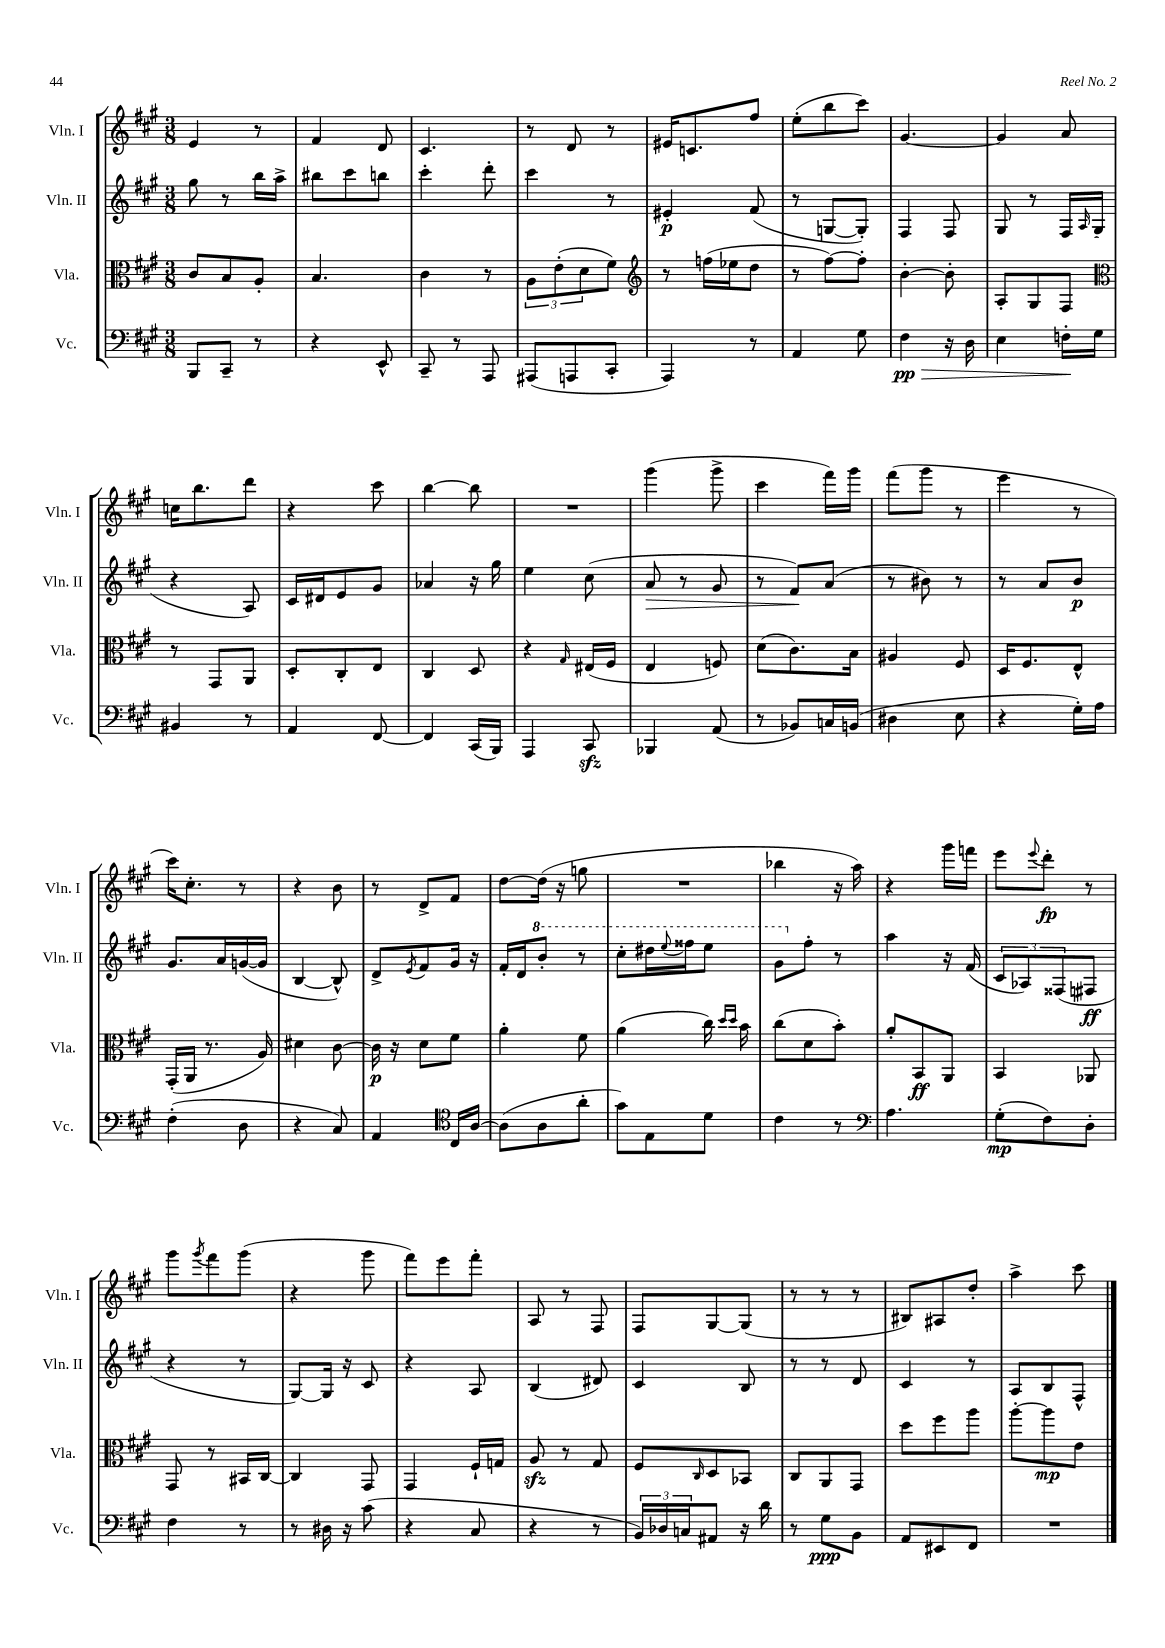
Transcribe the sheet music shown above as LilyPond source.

<<
\new StaffGroup <<
\new Staff = "s0" \with { instrumentName = "Vln. I" shortInstrumentName = "Vln. I" } {
    \clef treble \key a \major \numericTimeSignature \time 3/8
    e'4 r8 |
    fis'4 d'8 |
    cis'4. |
    r8 d'8 r8 |
    eis'16 c'8. fis''8 |
    e''8-.( b''8 cis'''8) |
    gis'4.~ |
    gis'4 a'8 |
    c''16 b''8. d'''8 |
    r4 cis'''8 |
    b''4~ b''8 |
    R4. |
    gis'''4( gis'''8-> |
    cis'''4 fis'''16) gis'''16 |
    fis'''8( gis'''8 r8 |
    e'''4 r8 |
    cis'''16) cis''8.-. r8 |
    r4 b'8 |
    r8 d'8-> fis'8 |
    d''8~ d''16( r16 g''8 |
    R4. |
    bes''4 r16 a''16) |
    r4 gis'''16 f'''16 |
    e'''8 \appoggiatura { e'''8 } d'''8-.\fp r8 |
    gis'''8 \acciaccatura { gis'''8 } fis'''8 gis'''8( |
    r4 gis'''8 |
    fis'''8) e'''8 fis'''8-. |
    a8 r8 fis8 |
    fis8 gis8~ gis8( |
    r8 r8 r8 |
    bis8) ais8 d''8-. |
    a''4-> cis'''8 \bar "|." |
}
\new Staff = "s1" \with { instrumentName = "Vln. II" shortInstrumentName = "Vln. II" } {
    \clef treble \key a \major \numericTimeSignature \time 3/8
    gis''8 r8 b''16 a''16-> |
    bis''8 cis'''8 b''8 |
    cis'''4-. d'''8-. |
    cis'''4 r8 |
    eis'4-.\p fis'8( |
    r8 g8~ g8-.) |
    fis4 fis8 |
    gis8 r8 fis16 \grace { a16 } gis16( |
    r4 a8) |
    cis'16 dis'16 e'8 gis'8 |
    aes'4 r16 gis''16 |
    e''4 cis''8( |
    a'8\> r8 gis'8 |
    r8 fis'8\!) a'8( |
    r8 bis'8) r8 |
    r8 a'8 b'8\p |
    gis'8. a'16 g'16~( g'16 |
    b4~ b8-^) |
    d'8-> \acciaccatura { e'8 } fis'8 gis'16 r16 |
    fis'16-. d'16 \ottava #1 b''8-. r8 |
    cis'''8-. dis'''16 \appoggiatura { e'''8 } fisis'''16 e'''8 |
    gis''8 \ottava #0 fis''8-. r8 |
    a''4 r16 fis'16( |
    \tuplet 3/2 { cis'8 aes8) fisis8( } fis8\ff |
    r4 r8 |
    gis8~) gis16 r16 cis'8 |
    r4 a8 |
    b4( dis'8) |
    cis'4 b8 |
    r8 r8 d'8 |
    cis'4 r8 |
    a8 b8 fis8-^ \bar "|." |
}
\new Staff = "s2" \with { instrumentName = "Vla." shortInstrumentName = "Vla." } {
    \clef alto \key a \major \numericTimeSignature \time 3/8
    cis'8 b8 a8-. |
    b4. |
    cis'4 r8 |
    \tuplet 3/2 { a8 e'8-.( d'8 } fis'8) |
    \clef treble r8 f''16( ees''16 d''8 |
    r8 fis''8~) fis''8-. |
    b'4~-. b'8-. |
    a8-. gis8 fis8 |
    \clef alto r8 gis,8 a,8 |
    d8-. cis8-. e8 |
    cis4 d8 |
    r4 \grace { gis16 } eis16( fis16 |
    e4 f8) |
    d'8( cis'8.) b16 |
    ais4 fis8 |
    d16 fis8. e8-^ |
    gis,16-.( a,16 r8. a16) |
    dis'4 cis'8~ |
    cis'16\p r16 d'8 fis'8 |
    a'4-. fis'8 |
    a'4( cis''16) \grace { d''16 d''16 } b'16 |
    cis''8( d'8 b'8-.) |
    a'8-. b,8\ff a,8 |
    b,4 aes,8 |
    gis,8 r8 bis,16 cis16~ |
    cis4 gis,8 |
    gis,4 fis16-! g16 |
    a8\sfz r8 gis8 |
    fis8 \grace { cis16 } d8 bes,8 |
    cis8 a,8 gis,8 |
    d''8 fis''8 a''8 |
    a''8~-. a''8\mp e'8 \bar "|." |
}
\new Staff = "s3" \with { instrumentName = "Vc." shortInstrumentName = "Vc." } {
    \clef bass \key a \major \numericTimeSignature \time 3/8
    b,,8 cis,8-- r8 |
    r4 e,8-^ |
    cis,8-- r8 a,,8 |
    ais,,8( a,,8 cis,8-. |
    a,,4) r8 |
    a,4 gis8 |
    fis4\pp\> r16 d16 |
    e4 f16-.\! gis16 |
    bis,4 r8 |
    a,4 fis,8~ |
    fis,4 cis,16( b,,16) |
    a,,4 cis,8\sfz |
    bes,,4 a,8( |
    r8 bes,8) c16 b,16( |
    dis4 e8 |
    r4 gis16-.) a16 |
    fis4-.( d8 |
    r4 cis8) |
    a,4 \clef tenor cis16 a16~ |
    a8( a8 a'8-. |
    gis'8) e8 d'8 |
    cis'4 r8 |
    \clef bass a4. |
    gis8-.\mp( fis8) d8-. |
    fis4 r8 |
    r8 dis16 r16 cis'8( |
    r4 cis8 |
    r4 r8 |
    \tuplet 3/2 { b,16) des16 c16 } ais,8 r16 d'16 |
    r8 gis8\ppp b,8 |
    a,8 eis,8 fis,8 |
    R4. \bar "|." |
}
>>
>>
\layout { \context { \Score \remove "Bar_number_engraver" } }
